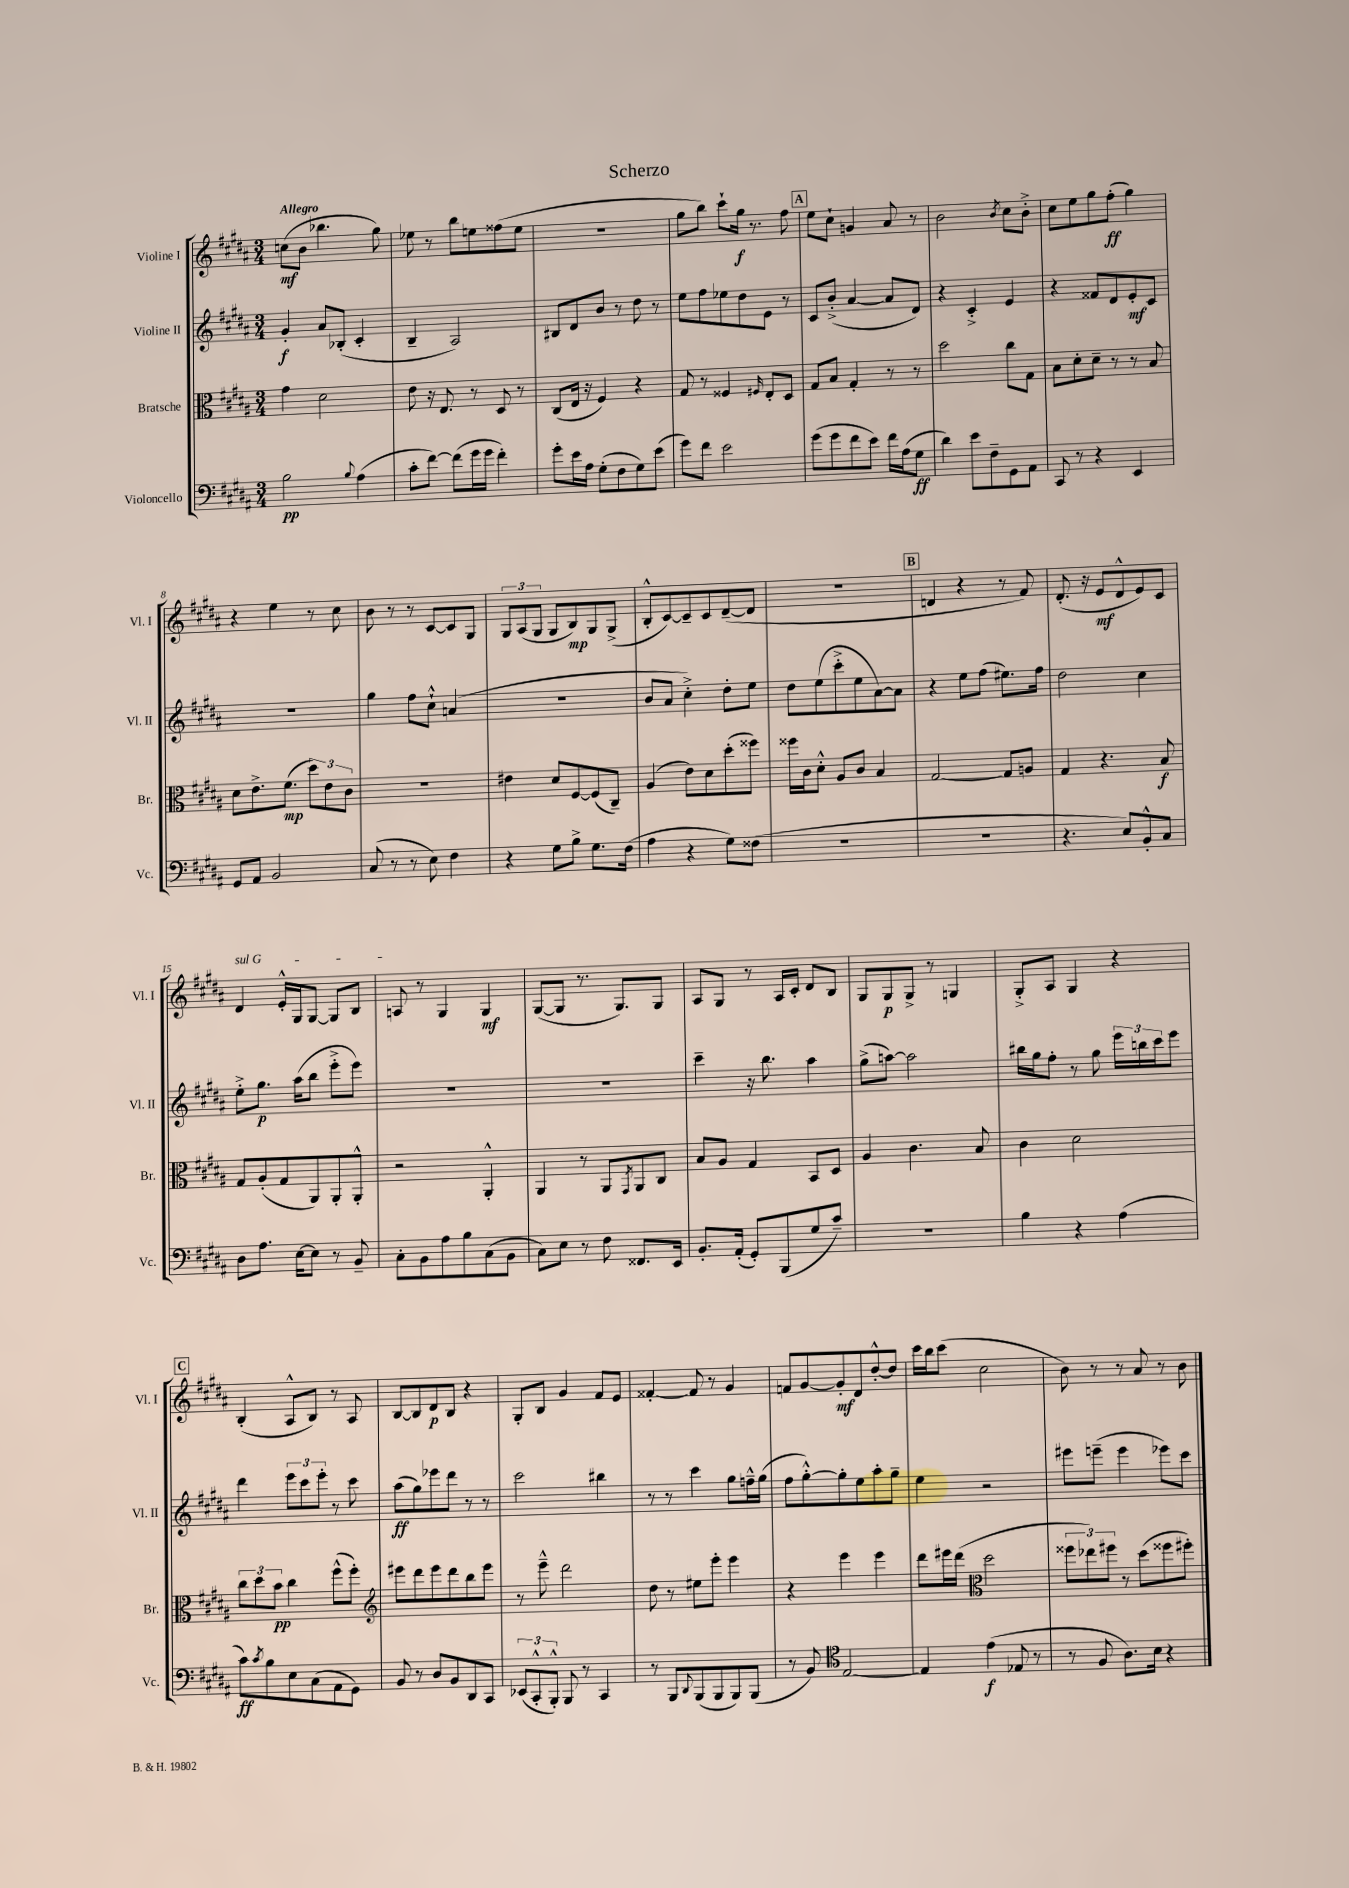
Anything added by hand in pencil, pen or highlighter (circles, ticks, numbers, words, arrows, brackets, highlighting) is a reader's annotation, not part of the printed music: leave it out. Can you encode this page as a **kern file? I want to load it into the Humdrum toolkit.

**kern	**kern	**kern	**kern
*staff4	*staff3	*staff2	*staff1
*clefF4	*clefC3	*clefG2	*clefG2
*k[f#c#g#d#a#]	*k[f#c#g#d#a#]	*k[f#c#g#d#a#]	*k[f#c#g#d#a#]
*M3/4	*M3/4	*M3/4	*M3/4
2B\	4g#\	4g#'/	(8cc\L
.	.	.	8b\J
.	2d#\	8a#/L	4.bb-\
.	.	(8B-'/J	.
8qqB/	.	.	.
(4A#\	.	4c#'/	.
.	.	.	8gg#\)
=	=	=	=
8c#'\L	8e\	4B~/	8ee-\
[8f#\J)	16r	.	8r
.	8.E/	.	.
(8f#\]L	.	2A#/)	8bb\L
16g#\L	8r	.	8ee\
16g#\JJ	.	.	.
4f#'\)	8D#/	.	(8ff##\
.	8r	.	8ee\J
=	=	=	=
8g#'\L	(8C#/L	8B#/L	2.r
16e\L	16E/Jk	8d#/	.
16A#\JJ	16r	.	.
(8G#'\L	4F#/)	8b/J	.
8F#\	.	8r	.
8G#\)	4r	8dd#\	.
(8e\J	.	8r	.
=	=	=	=
8g#\L)	8G#/	8ee\L	8gg#\L
8f#\J	8r	8ff#\	8bb\J)
2e\	4F##/	8ee-\	8ccc#`\L
.	.	8dd#\	16gg#\Jk
.	.	.	8.r
.	16qqF#/	.	.
.	8E'/L	8e\J	.
.	8D#/J	8r	8ff#\
=	=	=	=
(8g#\L	8G#/L	8c#/L	8ee\L
8g#\	8B/J	(8b'^/J	8cc#`\J
8f#\	4G#'/	[4a#/	4g/
8e\J)	.	.	.
16f#\LL	8r	8a#/]L	8a#/
(16A#\J	.	.	.
8G#\J	8r	8d#/J)	8r
=	=	=	=
4d#\)	2dd#\	4r	2b\
8e\L	.	4c#'^/	.
8F#~\	.	.	.
.	.	.	8qb/
8GG#\	8cc#\L	4e/	8cc#\L
8AA#\J	8G#\J	.	8b'^\J
=	=	=	=
8CC#/	8B\L	4r	8cc#\L
8r	8d#'\	.	8ee\
4r	8d#~\J	8f##/L	8gg#\
.	8r	8d#/	(8ff#'\J
4EE/	8r	8e'/	4gg#\)
.	8B/	8c#/J	.
=	=	=	=
8GG#/L	8d#\L	2.r	4r
8AA#/J	8.e^\	.	.
2BB/	.	.	4ee\
.	(8.f#\J	.	.
.	12dd#\L)	.	8r
.	12e\	.	.
.	.	.	8cc#\
.	12c#\J	.	.
=	=	=	=
(8C#/	2.r	4gg#\	8b\
8r	.	.	8r
8r	.	8ff#\L	8r
8E\)	.	8cc#`^^\J	[8c#/L
4F#\	.	(4a/	8c#/]
.	.	.	8G#/J
=	=	=	=
4r	4e#\	2.r	12G#/L
.	.	.	(12A#/
.	.	.	12G#/J
8G#\L	8d#/L	.	8G#/L
8B^\J	[8F#/	.	8B/)
8.G#\L	(8F#/]	.	8G#/
.	8C#~/J)	.	(8G#^/J
(16F#\Jk	.	.	.
=	=	=	=
4A#\	(4A#/	8b/L	8B'^^/L
.	.	8a#/J	[8c#/)
4r	8e\L)	4cc#'^\)	8c#~/]
.	8d#\	.	8c#/
8G#\L)	(8dd#'\	8dd#'\L	([8d#~/
(8F##\J	8ff##\J)	8ee\J	8d#/]J
=	=	=	=
2.r	16ff##\LL	8dd#\L	2.r
.	16c#\J	.	.
.	8d#'^^\J	(8ee\	.
.	8A#/L	8ccc#'^\	.
.	8c#/J	8ee\	.
.	4B/	[8a#\)	.
.	.	8a#\]J	.
=	=	=	=
2.r	[2G#/	4r	4d/
.	.	8ee\L	4r
.	.	(8ff#\J	.
.	8G#/]L	8.ee#\L)	8r
.	8A/J	.	8f#/)
.	.	16ff#\Jk	.
=	=	=	=
4.r	4G#/	2dd#\	(8.d#'/
.	.	.	16r
.	4.r	.	8e/L
8E/L)	.	.	8d#^^/
8BB'^^/	.	4cc#\	8e/)
8C#/J	8B/	.	8c#/J
=	=	=	=
8D#\L	8G#/L	8ee'^\L	4d#/
8.A#\J	(8A#'/	8.gg#\J	.
.	8G#/	.	16e'^^/LL
[16E\LK	.	(16aa#\LK	16G#/J
8E\]J	8AA#/)	8bb\J	[8G#/J
8r	8AA#'/	8eee'^\L	8G#/]L
8BB~/	8AA#'^^/J	8eee\J)	8B/J
=	=	=	=
8C#'\L	2r	2.r	8A/
8BB\	.	.	8r
8A#\	.	.	4G#/
8B\	.	.	.
(8C#\	4AA#'^^/	.	4G#/
8BB\J	.	.	.
=	=	=	=
8C#\L)	4AA#/	2.r	([8G#/L
8E\J	.	.	8G#/]J
8r	8r	.	8.r
8F#\	8AA#/L	.	.
.	.	.	8.G#/L)
.	8qGG#/	.	.
8.FF##/L	8AA#/	.	.
.	8C#/J	.	8G#/J
16EE/Jk	.	.	.
=	=	=	=
8.BB'/L	8B/L	4ccc#~\	8A#/L
.	8A#/J	.	8G#/J
(16AA#'/Jk	.	.	.
8GG#'/L)	4G#/	16r	8r
.	.	8.bb\	.
(8BBB/	.	.	16A#/LL
.	.	.	16c#'/JJ
8G#/	8BB/L	4aa#\	8d#/L
8c#~/J)	8D#/J	.	8B/J
=	=	=	=
2.r	4A#/	(8gg#^\L	8G#/L
.	.	[8aa\J)	8G#/
.	4.c#\	2aa\]	8G#^/J
.	.	.	8r
.	.	.	4G/
.	8B/	.	.
=	=	=	=
4B\	4c#\	16bb#\LL	8G#'^/L
.	.	16gg#\J	.
.	.	8ff#'\J	8A#/J
4r	2d#\	8r	4G#/
.	.	8gg#\	.
(4A#\	.	24eee\LL	4r
.	.	24bb\	.
.	.	24ccc#\J	.
.	.	8eee\J	.
=	=	=	=
8c#\L)	12cc#\L	4ddd#\	(4B'/
.	12dd#\	.	.
8qc#/	.	.	.
8B\	.	.	.
.	12b\J	.	.
8E\	4cc#\	12eee\L	8A#^^/L
.	.	12ccc#\	.
(8C#\	.	.	8B/J)
.	.	12eee'\J	.
8AA#\	(8ff#^^\L	8r	8r
8GG#\J)	8ff#'\J)	8ccc#\	8A#/
=	=	=	=
*	*clefG2	*	*
8BB/	8eee#\L	(8aa#\L	[8B/L
8r	8ddd#\	8gg#\)	8B/]
8D#/L	8eee#\	8eee-\	8d#/
8BB/	8ddd#\	8ddd#\J	8B/J
8DD#/	8bb\	8r	4r
8CC#/J	8eee#\J	8r	.
=	=	=	=
(12EE-/L	8r	2ccc#\	8G#'/L
12CC#'^^/	.	.	.
.	8eee~^^\	.	8B/J
12BBB'^^/J)	.	.	.
8BBB/	2ddd#\	.	4g#/
8r	.	.	.
4CC#/	.	4bb#\	8f#/L
.	.	.	8e/J
=	=	=	=
8r	8dd#\	8r	[4f##'/
8BBB/L	8r	8r	.
8qqDD#/	.	.	.
(8BBB/	8ee#\L	4ccc#\	8f##/]
8BBB/	8eee'\J	.	8r
8BBB/)	4eee\	8gg#\L	4g#/
(8BBB/J	.	16ff~^^\L	.
.	.	(16gg#\JJ	.
=	=	=	=
8r	4r	8ff#\L	8f/L
8BB/)	.	[8gg#'^^\)	[8g#/
*clefC4	*	*	*
[2E/	4eee\	8gg#'\]	8g#'/]
.	.	8ee\	8d#/
.	4eee\	8aa#'\	[8dd#'^^/
.	.	8gg#~\J	8dd#/]J
=	=	=	=
4E/]	8ddd#\L	4ee\	16ccc#\LL
.	.	.	16bb\J
.	16eee#\L	.	(8ccc#\J
.	(16ddd#\JJ	.	.
*	*clefC3	*	*
(4e\	2dd#\	2r	2cc#\
8E-/	.	.	.
8r	.	.	.
=	=	=	=
8r	12ff##\L	8eee#\L	8b\)
.	12ee-\)	.	.
8F#/	.	(8eee~\J	8r
.	12ff#\J	.	.
8.A#\L)	8r	4eee\	8r
.	(8dd#\L	.	8a#/
16B\Jk	.	.	.
4r	8ff##\	8eee-\L)	8r
.	8ff#'\J)	8ccc#\J	8b\
==	==	==	==
*-	*-	*-	*-
